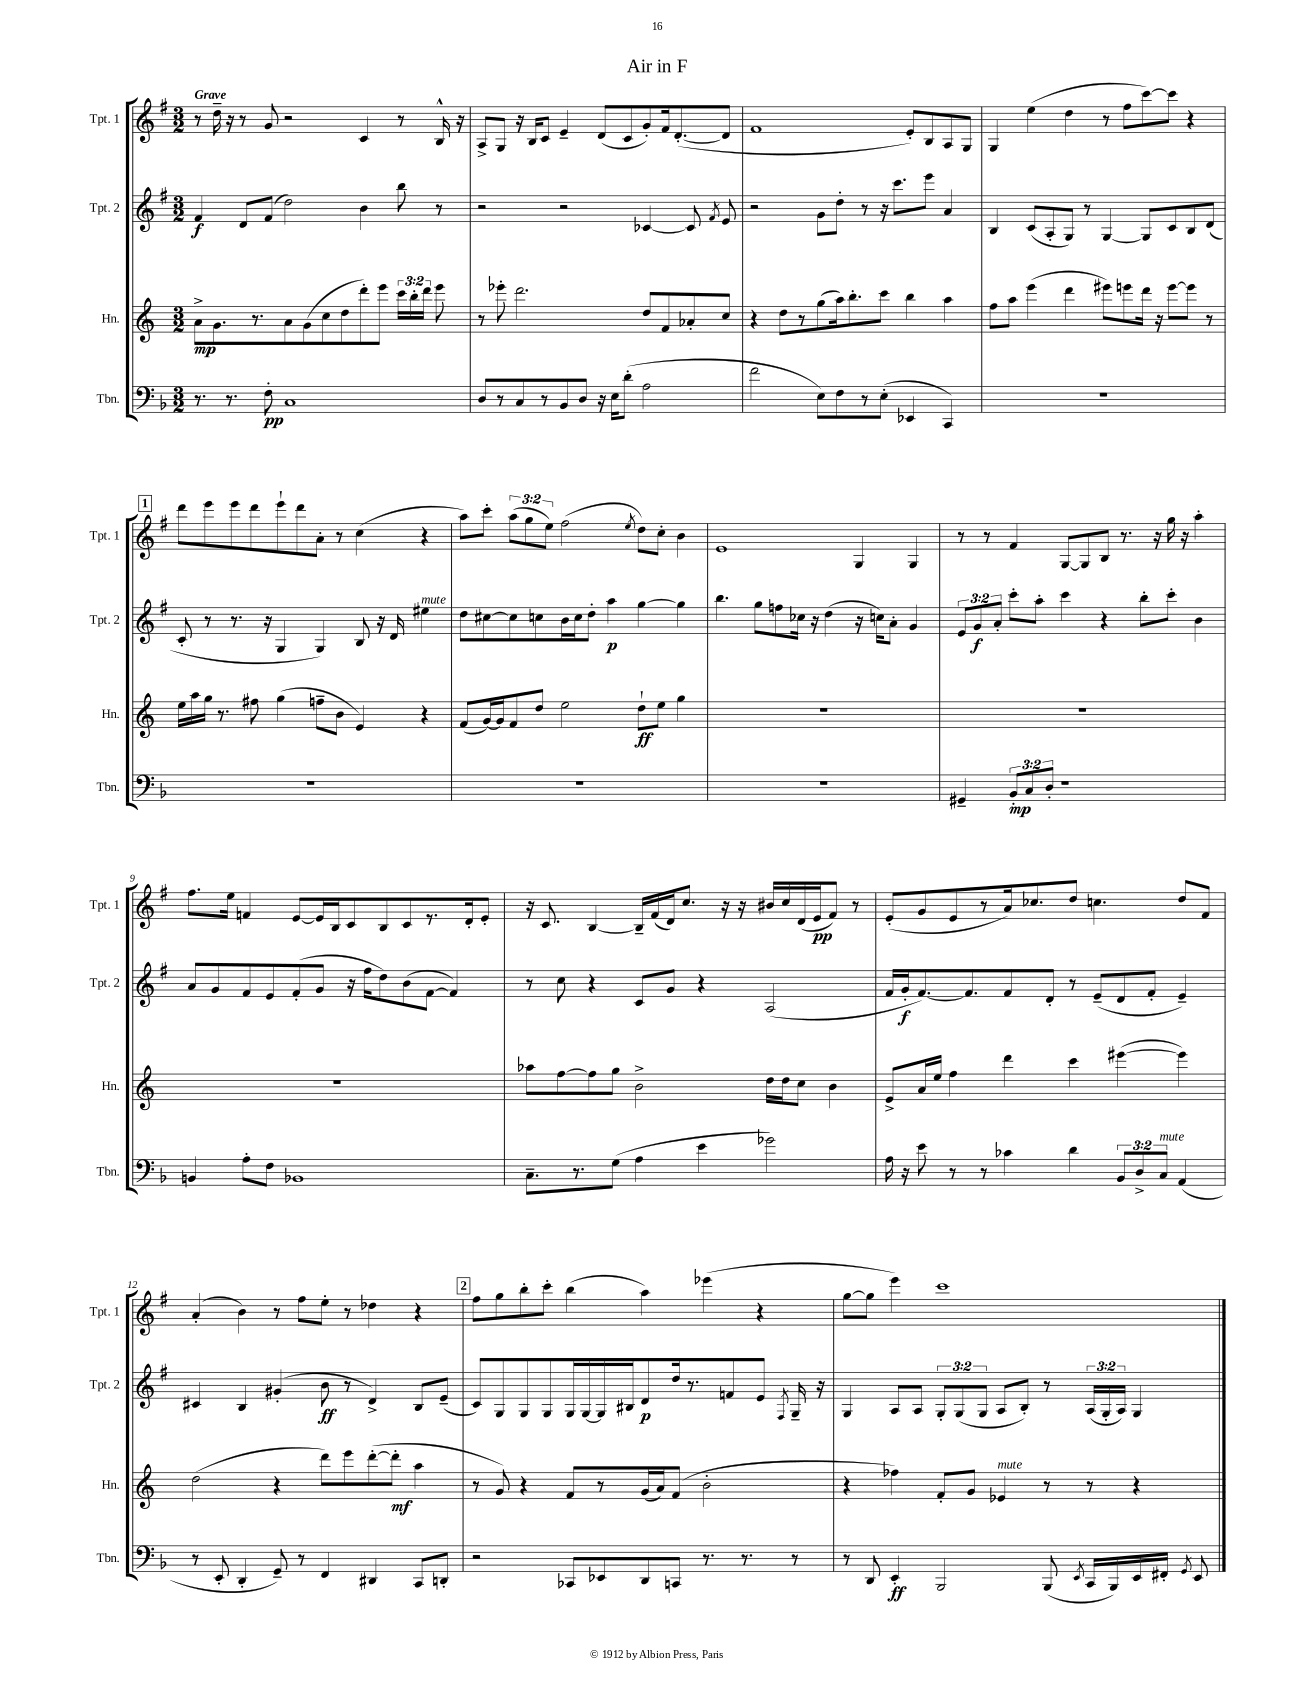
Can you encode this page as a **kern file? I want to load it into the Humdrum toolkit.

**kern	**dynam	**kern	**dynam	**kern	**dynam	**kern	**dynam
*part4	*part4	*part3	*part3	*part2	*part2	*part1	*part1
*staff4	*staff4	*staff3	*staff3	*staff2	*staff2	*staff1	*staff1
*I"Tbn.	*	*I"Hn.	*	*I"Tpt. 2	*	*I"Tpt. 1	*
*I'Tbn.	*	*I'Hn.	*	*I'Tpt. 2	*	*I'Tpt. 1	*
*clefF4	*	*clefG2	*	*clefG2	*	*clefG2	*
*k[b-]	*	*k[]	*	*k[f#]	*	*k[f#]	*
*M3/2	*	*M3/2	*	*M3/2	*	*M3/2	*
=1	=1	=1	=1	=1	=1	=1	=1
!	!	!	!	!	!	!LO:TX:a:B:t=Grave	!
8.r	.	8a^\L	mp	4f#/	f	8r	.
.	.	8.g\	.	.	.	16dd~\	.
8.r	.	.	.	.	.	16r	.
.	.	.	.	8d/L	.	8r	.
.	.	8.r	.	.	.	.	.
8F'\	pp	.	.	(8f#/J	.	8g/	.
1C	.	8a\	.	2dd\)	.	2r	.
.	.	(8g\	.	.	.	.	.
.	.	8cc\	.	.	.	.	.
.	.	8dd\	.	.	.	.	.
.	.	8ddd'\)	.	4b\	.	4c/	.
.	.	8eee\J	.	.	.	.	.
.	.	24ccc\LL	.	8bb\	.	8r	.
.	.	24bb'\	.	.	.	.	.
.	.	24ddd\JJ	.	.	.	.	.
.	.	8eee\	.	8r	.	16B^^/	.
.	.	.	.	.	.	16r	.
=2	=2	=2	=2	=2	=2	=2	=2
8D/L	.	8r	.	2r	.	8A^/L	.
8r	.	8eee-X'\	.	.	.	8G/J	.
8C/	.	2.ddd\	.	.	.	16r	.
.	.	.	.	.	.	16B/KL	.
8r	.	.	.	.	.	8c/J	.
8BB-/	.	.	.	2r	.	4e~/	.
8D/J	.	.	.	.	.	.	.
16r	.	.	.	.	.	(8d/L	.
16E\KL	.	.	.	.	.	.	.
(8d'\J	.	.	.	.	.	8c/	.
2A\	.	8dd/L	.	[4c-X/	.	8g'/)	.
.	.	8f/	.	.	.	16f#/k	.
.	.	.	.	.	.	([8.d'/	.
.	.	8a-X'/	.	8c-/]	.	.	.
.	.	.	.	8qf#/	.	.	.
.	.	8cc/J	.	8e/	.	8d/J]	.
=3	=3	=3	=3	=3	=3	=3	=3
2f\	.	4r	.	2r	.	1f#	.
.	.	8dd\L	.	.	.	.	.
.	.	8r	.	.	.	.	.
8E\L)	.	(8gg\	.	8g\L	.	.	.
8F\	.	16aa\k)	.	8dd'\J	.	.	.
.	.	8.bb'\	.	.	.	.	.
8r	.	.	.	8r	.	.	.
(8E'\J	.	8ccc\J	.	16r	.	.	.
.	.	.	.	8.ccc\L	.	.	.
4EE-X/	.	4bb\	.	.	.	8e'/L)	.
.	.	.	.	8eee\J	.	8B/	.
4CC/)	.	4aa\	.	4a/	.	8A/	.
.	.	.	.	.	.	8G/J	.
=4	=4	=4	=4	=4	=4	=4	=4
1.r	.	8ff\L	.	4B/	.	4G/	.
.	.	8aa\J	.	.	.	.	.
.	.	(4eee\	.	(8c/L	.	(4ee\	.
.	.	.	.	8A'/	.	.	.
.	.	4ddd\	.	8G/J)	.	4dd\	.
.	.	.	.	8r	.	.	.
.	.	8eee#X\L)	.	[4G/	.	8r	.
.	.	8eeen\	.	.	.	8ff#\L	.
.	.	16ddd\Jk	.	8G/L]	.	[8ccc\)	.
.	.	16r	.	.	.	.	.
.	.	[8eee\L	.	8c/	.	8ccc\J]	.
.	.	8eee\J]	.	8B/	.	4r	.
.	.	8r	.	(8d/J	.	.	.
!!LO:LB:g=z
!!LO:REH:place=s1:t=1
=5	=5	=5	=5	=5	=5	=5	=5
1.r	.	16ee\LL	.	8c'/	.	8ddd\L	.
.	.	16aa\	.	.	.	.	.
.	.	16gg\JJ	.	8r	.	8eee\	.
.	.	8.r	.	.	.	.	.
.	.	.	.	8.r	.	8eee\	.
.	.	8ff#X\	.	.	.	8ddd\	.
.	.	.	.	16r	.	.	.
.	.	(4gg\	.	4G/	.	8eee`\	.
.	.	.	.	.	.	8ddd\	.
.	.	8ffn~\L	.	4G/)	.	8a'\J	.
.	.	8b\J	.	.	.	8r	.
.	.	4e/)	.	8B/	.	(4cc\	.
.	.	.	.	16r	.	.	.
.	.	.	.	16d/	.	.	.
!	!	!	!	!LO:TX:a:i:t=mute	!	!	!
.	.	4r	.	4ee#X\	.	4r	.
=6	=6	=6	=6	=6	=6	=6	=6
1.r	.	(8f/L	.	8dd\L	.	8aa\L)	.
.	.	[16g/L)	.	[8cc#X\	.	8ccc'\J	.
.	.	16g/J]	.	.	.	.	.
.	.	8f/	.	8cc#\]	.	(12aa\L	.
.	.	.	.	.	.	12gg\	.
.	.	8dd/J	.	8ccn\	.	.	.
.	.	.	.	.	.	12ee\J)	.
.	.	2ee\	.	16b\L	.	(2ff#\	.
.	.	.	.	16cc\J	.	.	.
.	.	.	.	8dd'\J	.	.	.
.	.	.	.	4aa\	p	.	.
.	.	.	.	.	.	8qee/	.
.	.	8dd`\L	ff	[4gg\	.	8dd\L)	.
.	.	8ee\J	.	.	.	8cc'\J	.
.	.	4gg\	.	4gg\]	.	4b\	.
=7	=7	=7	=7	=7	=7	=7	=7
1.r	.	1.r	.	4.bb\	.	1e	.
.	.	.	.	8gg\L	.	.	.
.	.	.	.	8ffn\	.	.	.
.	.	.	.	16cc-X\Jk	.	.	.
.	.	.	.	16r	.	.	.
.	.	.	.	(4dd\	.	.	.
.	.	.	.	16r	.	4G/	.
.	.	.	.	16ccn\KL)	.	.	.
.	.	.	.	8a'\J	.	.	.
.	.	.	.	4g/	.	4G/	.
=8	=8	=8	=8	=8	=8	=8	=8
4GG#X~/	.	1.r	.	12e/L	.	8r	.
.	.	.	.	12g/	f	.	.
.	.	.	.	.	.	8r	.
.	.	.	.	12a'/J	.	.	.
12BB-'/L	mp	.	.	8ccc'\L	.	4f#/	.
12C/	.	.	.	.	.	.	.
.	.	.	.	8aa'\J	.	.	.
12D'/J	.	.	.	.	.	.	.
1r	.	.	.	4ccc\	.	[8G/L	.
.	.	.	.	.	.	8G/]	.
.	.	.	.	4r	.	8B/J	.
.	.	.	.	.	.	8.r	.
.	.	.	.	8bb'\L	.	.	.
.	.	.	.	.	.	16r	.
.	.	.	.	8ccc'\J	.	16gg\	.
.	.	.	.	.	.	16r	.
.	.	.	.	4b\	.	4aa'\	.
!!LO:LB:g=z
=9	=9	=9	=9	=9	=9	=9	=9
4BBn/	.	1.r	.	8a/L	.	8.ff#\L	.
.	.	.	.	8g/	.	.	.
.	.	.	.	.	.	16ee\Jk	.
8A'\L	.	.	.	8f#/	.	4fn/	.
8F\J	.	.	.	8e/	.	.	.
1BB-X	.	.	.	(8f#'/	.	[8e/L	.
.	.	.	.	8g/J	.	16e/L]	.
.	.	.	.	.	.	16B/J	.
.	.	.	.	16r	.	8c/	.
.	.	.	.	16ff#\KL	.	.	.
.	.	.	.	8dd\)	.	8B/	.
.	.	.	.	(8b\	.	8c/	.
.	.	.	.	[8f#\J	.	8.r	.
.	.	.	.	4f#/])	.	.	.
.	.	.	.	.	.	16d'/k	.
.	.	.	.	.	.	8e'/J	.
=10	=10	=10	=10	=10	=10	=10	=10
8.C~\L	.	8aa-X\L	.	8r	.	16r	.
.	.	.	.	.	.	8.c/	.
.	.	[8ff\	.	8cc\	.	.	.
8.r	.	.	.	.	.	.	.
.	.	8ff\]	.	4r	.	[4B/	.
(8G\J	.	8gg\J	.	.	.	.	.
4A\	.	2b^\	.	8c/L	.	16B~/LL]	.
.	.	.	.	.	.	(16f#/	.
.	.	.	.	8g/J	.	16d/J)	.
.	.	.	.	.	.	8.cc/J	.
4e\	.	.	.	4r	.	.	.
.	.	.	.	.	.	16r	.
.	.	.	.	.	.	16r	.
2g-X\)	.	16dd\LL	.	(2A/	.	16b#X/LL	.
.	.	16dd\J	.	.	.	16cc/	.
.	.	8cc\J	.	.	.	(16d/	.
.	.	.	.	.	.	16e/J	pp
.	.	4b\	.	.	.	8f#/J)	.
.	.	.	.	.	.	8r	.
=11	=11	=11	=11	=11	=11	=11	=11
16A\	.	8e^/L	.	16f#/LL	.	(8e'/L	.
16r	.	.	.	16g'/J	f	.	.
8e\	.	16a/L	.	[8.f#/)	.	8g/	.
.	.	16ee/JJ	.	.	.	.	.
8r	.	4ff\	.	.	.	8e/	.
.	.	.	.	8.f#/]	.	.	.
8r	.	.	.	.	.	8r	.
4c-X\	.	4ddd\	.	8f#/	.	16a/k)	.
.	.	.	.	.	.	8.cc-X/	.
.	.	.	.	8d'/J	.	.	.
4d\	.	4ccc\	.	8r	.	8dd/J	.
.	.	.	.	(8e~/L	.	4.ccn\	.
12BB-/L	.	([4eee#X\	.	8d/	.	.	.
12D^/	.	.	.	.	.	.	.
.	.	.	.	8f#'/J	.	.	.
!LO:TX:a:i:t=mute	!	!	!	!	!	!	!
12C/J	.	.	.	.	.	.	.
(4AA/	.	4eee#\])	.	4e~/)	.	8dd/L	.
.	.	.	.	.	.	8f#/J	.
!!LO:LB:g=z
=12	=12	=12	=12	=12	=12	=12	=12
8r	.	(2dd\	.	4c#X/	.	(4a'/	.
8EE'/	.	.	.	.	.	.	.
4DD'/	.	.	.	4B/	.	4b\)	.
8GG~/)	.	4r	.	(4g#X'/	.	8r	.
8r	.	.	.	.	.	8ff#\L	.
4FF/	.	8ddd\L)	.	8b\	ff	8ee'\J	.
.	.	8eee\	.	8r	.	8r	.
4DD#X/	.	([8ddd'\	.	4d^/)	.	4dd-X\	.
.	.	8ddd'\J]	mf	.	.	.	.
8CC/L	.	4aa\	.	8B/L	.	4r	.
8DDn'/J	.	.	.	(8e~/J	.	.	.
!!LO:REH:place=s1:t=2
=13	=13	=13	=13	=13	=13	=13	=13
2r	.	8r	.	8c/L)	.	8ff#\L	.
.	.	8g/)	.	8G/	.	8gg\	.
.	.	4r	.	8G/	.	8bb'\	.
.	.	.	.	8G/	.	8ccc'\J	.
8CC-X/L	.	8f/L	.	16G/L	.	(4bb\	.
.	.	.	.	[16G/	.	.	.
8EE-X/	.	8r	.	16G/]	.	.	.
.	.	.	.	16B#X/J	.	.	.
8DD/	.	(16g/L	.	8d/	p	4aa\)	.
.	.	16a/J)	.	.	.	.	.
8CCn/J	.	(8f/J	.	16dd/k	.	.	.
.	.	.	.	8.r	.	.	.
8.r	.	2b'\	.	.	.	(4eee-X\	.
.	.	.	.	8fn/	.	.	.
8.r	.	.	.	.	.	.	.
.	.	.	.	8e/J	.	4r	.
.	.	.	.	8qF#/	.	.	.
8r	.	.	.	16G~/	.	.	.
.	.	.	.	16r	.	.	.
=14	=14	=14	=14	=14	=14	=14	=14
8r	.	4r	.	4G/	.	[8gg\L	.
8DD/	.	.	.	.	.	8gg\J]	.
4EE'/	ff	4ff-X\)	.	8A/L	.	4eee\)	.
.	.	.	.	8A/J	.	.	.
2BBB-/	.	8f'/L	.	12G'/L	.	1ccc	.
.	.	.	.	(12G/	.	.	.
.	.	8g/J	.	.	.	.	.
.	.	.	.	12G/J	.	.	.
!	!	!LO:TX:a:i:t=mute	!	!	!	!	!
.	.	4e-X/	.	8A/L	.	.	.
.	.	.	.	8B'/J)	.	.	.
(8BBB-/	.	8r	.	8r	.	.	.
8qEE/	.	.	.	.	.	.	.
16CC/LL	.	8r	.	(24A/LL	.	.	.
.	.	.	.	24G'/	.	.	.
16BBB-/)	.	.	.	.	.	.	.
.	.	.	.	24A/JJ)	.	.	.
16EE/	.	4r	.	4G/	.	.	.
16FF#X'/JJ	.	.	.	.	.	.	.
8qGG/	.	.	.	.	.	.	.
8EE/	.	.	.	.	.	.	.
==	==	==	==	==	==	==	==
*-	*-	*-	*-	*-	*-	*-	*-
